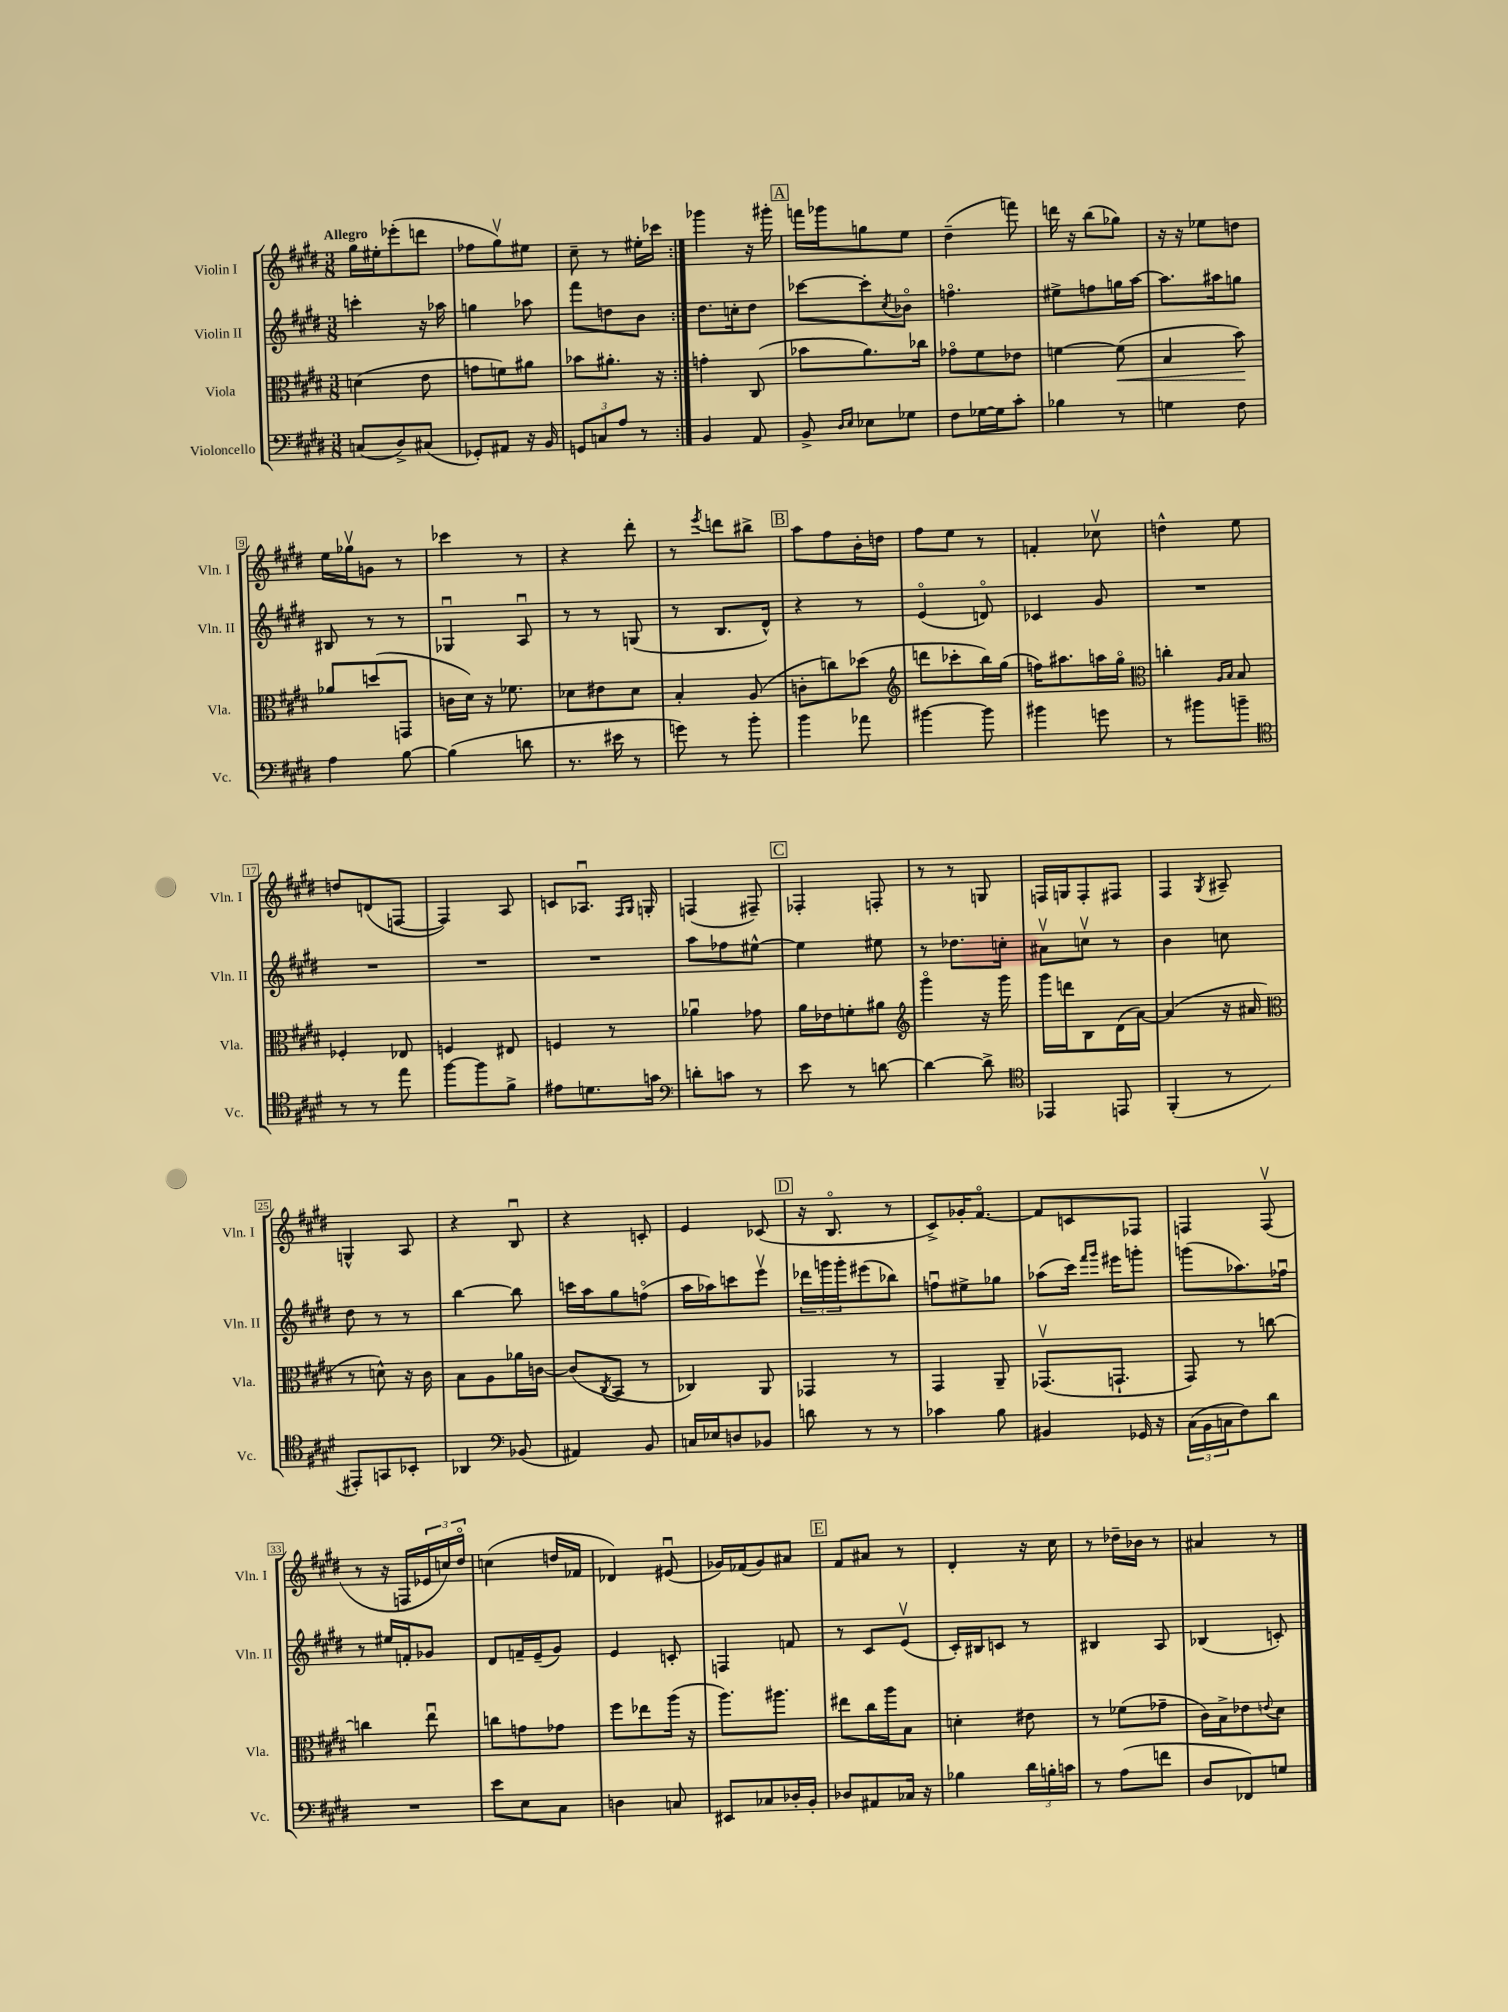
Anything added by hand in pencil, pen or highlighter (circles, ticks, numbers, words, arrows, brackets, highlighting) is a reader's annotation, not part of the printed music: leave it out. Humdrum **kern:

**kern	**kern	**kern	**kern
*staff4	*staff3	*staff2	*staff1
*clefF4	*clefC3	*clefG2	*clefG2
*k[f#c#g#d#]	*k[f#c#g#d#]	*k[f#c#g#d#]	*k[f#c#g#d#]
*M3/8	*M3/8	*M3/8	*M3/8
(8C	(4d	4ccc'	16gg#
.	.	.	16ee#'
8D#^)	.	.	(8eee-'
(8C#	8e	16r	8ddd
.	.	16aa-	.
=	=	=	=
8GG-')	8g	4gg	8ff-
8AA#	8f)	.	8gg#v)
16r	8a#	8aa-	8ee#
16BB	.	.	.
=	=	=	=
12GG	8b-	8fff#	8cc#~
12C	.	.	.
.	8.a#'	8dd	8r
12A	.	.	.
8r	.	8b	16ee#'
.	16r	.	16ccc-
=:|!	=:|!	=:|!	=:|!
4BB	4g'	8.dd#	4ggg-
.	.	16cc'	.
8AA	(8C#	8dd#	16r
.	.	.	16ggg#'
=	=	=	=
8BB^	8b-	[8ccc-	16fff
.	.	.	16ggg-
16qqD#	.	.	.
16qqE	.	.	.
8E-	8.a)	8ccc-']	8gg
.	.	8qcc#	.
8G-	.	8b-o	8ee
.	16cc-	.	.
=	=	=	=
8F#	8g-o	4.ffo	(4dd#~
[16G-	8f#	.	.
16G-]	.	.	.
8c#'	8e-	.	8fff)
=	=	=	=
4B-	[4f	8ee#^	16ddd
.	.	.	16r
.	.	8ff	(8bb
8r	(8f]	16gg	8gg-)
.	.	[16aa	.
=	=	=	=
4G	4B	8.aa]	16r
.	.	.	16r
.	.	.	8ee-
.	.	16aa#	.
8F#	8b)	8gg	8dd
=	=	=	=
4A	8a-	8B#	16ee
.	.	.	16gg-v
.	(8dd	8r	8g
[8B	8GG	8r	8r
=	=	=	=
(4B]	16c	4G-u	4ccc-
.	16d#)	.	.
.	16r	.	.
.	8.f-	.	.
8d	.	8Au	8r
=	=	=	=
8.r	8d-	8r	4r
.	8e#	8r	.
16e#	.	.	.
8r	8d-	(8G	8ddd#'
=	=	=	=
8g)	4B'	8r	8r
.	.	.	8qeee
8r	.	8.B	8ddd
8b'	(8A	.	8bb#^
.	.	16d#^^)	.
=	=	=	=
4b	8c'	4r	8aa
.	8cc)	.	8ff#
8a-	(8dd-	8r	16b'
.	.	.	16dd
=	=	=	=
*	*clefG2	*	*
[4b#	8ddd	(4eo	8ff#
.	8ccc-'	.	8ee
8b#]	16bb)	8do)	8r
.	(16gg#	.	.
=	=	=	=
4b#	16ff)	4c-	4f'
.	8.aa#	.	.
8g	16aa	8g#	8cc-v
.	16gg#o	.	.
=	=	=	=
*	*clefC3	*	*
8r	4cc'	4.r	4dd^^
8b#	.	.	.
.	16qqA	.	.
.	16qqB	.	.
8b~	8B	.	8ee
=	=	=	=
*clefC4	*	*	*
8r	4F-'	4.r	8dd
8r	.	.	(8d
8ee	8E-	.	[8F
=	=	=	=
[8ff#	4F	4.r	4F])
8ff#]	.	.	.
8f#^	8E#	.	8A
=	=	=	=
8e#	4F	4.r	8c
8.d	.	.	8.A-u
.	8r	.	.
.	.	.	16qqF#
.	.	.	16qqG#
16g	.	.	16G'
=	=	=	=
*clefF4	*	*	*
8d'	4a-u	8aa	(4F
8c	.	8ff-	.
8r	8g-	[8ee#^^	8F#~)
=	=	=	=
8e	16a	4ee#]	4F-'
.	16e-	.	.
8r	8f'	.	.
[8d	8a#	8ee#	8F'
=	=	=	=
*	*clefG2	*	*
4d_	4ggg#o	8r	8r
.	.	8.dd-	8r
8d^]	16r	.	8G
.	16ggg#	16cc'	.
=	=	=	=
*clefC4	*	*	*
4EE-	16ggg#	8a#v	16F
.	16ddd	.	16G
.	8B	8ccv	8F'
8EE	(16d#	8r	8F#
.	[16a)	.	.
=	=	=	=
(4FF#'	(4a]	4b	4F#
.	.	.	8qG#
8r	16r	8cc	8A#~
.	16a#	.	.
=	=	=	=
*	*clefC3	*	*
8EE#')	8r	8dd#	4G^^
8GG	8d^^)	8r	.
8BB-'	16r	8r	8A
.	16c#	.	.
=	=	=	=
4AA-	8B	[4bb	4r
.	8A	.	.
*clefF4	*	*	*
(8BB-	16a-	8bb]	8Bu
.	[16c	.	.
=	=	=	=
4AA#)	(8c]	16ccc	4r
.	.	16aa	.
.	8qC#	.	.
.	8BB	8gg#	.
8BB	8r	(8ffo	8c'
=	=	=	=
16C	4C-)	16aa	4e
16E-	.	16aa-)	.
8D	.	8ccc	.
8BB-	8AA	8eeev	(8c-
=	=	=	=
8d	4GG-	24ddd-	16r
.	.	24ggg	.
.	.	.	8.Bo
.	.	24ggg'	.
8r	.	(8eee#	.
8r	8r	8bb-)	8r
=	=	=	=
4c-	4GG#	8ffu	8c#^)
.	.	8ee#^	16g-'
.	.	.	[8.f#o
8B	8AA~	8gg-	.
=	=	=	=
4BB#	(8.GG-v	(8aa-	8f#]
.	.	16ccc#)	8c
.	.	16qqfff#	.
.	.	16qqggg#	.
.	8.GG`	16eee#	.
16GG-	.	8ggg'	8F-
16r	.	.	.
=	=	=	=
(24C#	8GG#)	(8ggg	4F
24BB	.	.	.
24C	.	.	.
8F#)	8r	8.aa-)	.
8d#	[8cc	.	(8Fv
.	.	16ff-u	.
=	=	=	=
4.r	4cc]	8r	8r
.	.	16ee#	16r
.	.	16f'	16F
.	8eeu	8g-	24e-
.	.	.	24cc)
.	.	.	24dd#o
=	=	=	=
8e	8cc	8d#	(4cc
8E	8g	16f~	.
.	.	(16e~	.
8C#	8g-	8g#)	16dd
.	.	.	16f-
=	=	=	=
4D	8ff#	4e	4d-)
.	8ee-	.	.
8C	(16aa	8c'	(8e#u
.	16r	.	.
=	=	=	=
8EE#	8.aa)	4F	16g-)
.	.	.	(16f-
8C-	.	.	8g-)
.	8.aa#	.	.
16D-'	.	8f	8a#
16BB'	.	.	.
=	=	=	=
8D-	8ee#	8r	8f#
8AA#	16cc#	8c#	8a#
.	16aa	.	.
16C-	8B	(8ev	8r
16r	.	.	.
=	=	=	=
4B-	4d'	16c#')	4d#'
.	.	16B#	.
.	.	8c	.
24d#	8e#	8r	16r
24B'	.	.	.
.	.	.	16cc#
24c	.	.	.
=	=	=	=
8r	8r	4B#	8r
(8A	(8f-	.	16dd-~
.	.	.	16b-
8f	8g-~	8A	8r
=	=	=	=
8D#	16c#)	(4B-	4a#
.	16B^	.	.
8FF-)	8e-	.	.
.	8qqe	.	.
8G	8d#	8c')	8r
==	==	==	==
*-	*-	*-	*-
